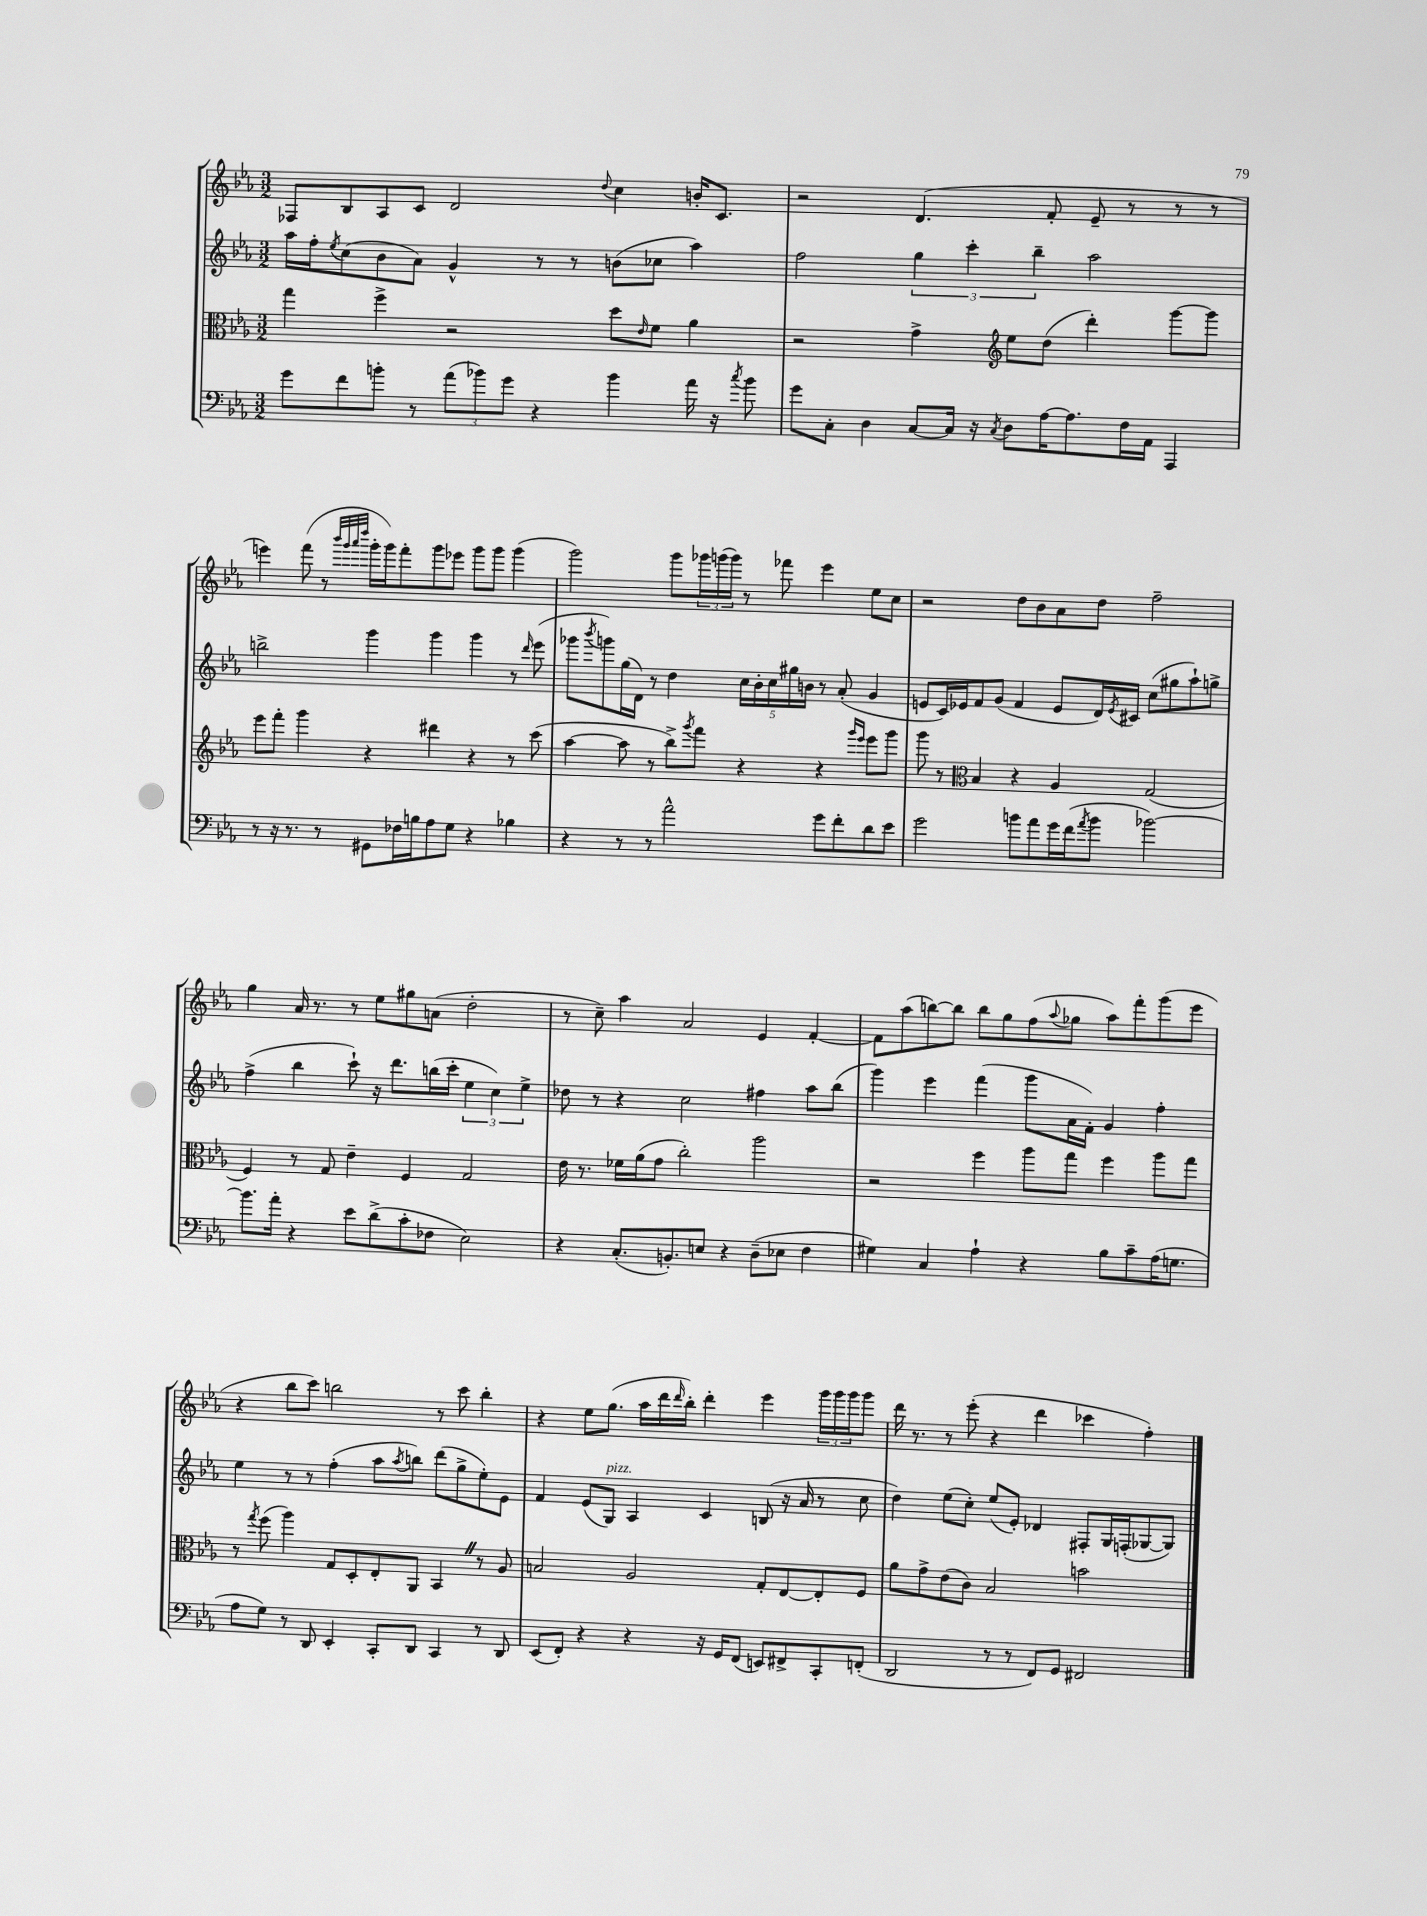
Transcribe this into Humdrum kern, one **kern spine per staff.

**kern	**kern	**kern	**kern
*staff4	*staff3	*staff2	*staff1
*clefF4	*clefC3	*clefG2	*clefG2
*k[b-e-a-]	*k[b-e-a-]	*k[b-e-a-]	*k[b-e-a-]
*M3/2	*M3/2	*M3/2	*M3/2
8g	4gg	16aa-	8F-
.	.	16ff'	.
.	.	8qee-	.
8f	.	(8cc	8B-
8b'	4ff^	8b-	8A-
8r	.	8a-)	8c
(12a-	2r	4g^^	2d
12b-)	.	.	.
12g	.	.	.
4r	.	8r	.
.	.	8r	.
.	.	.	8qqdd
4b-	8dd	(8b	4cc
.	16qqe-	.	.
.	8f	8cc-	.
16a-	4a-	4aa-)	16b'
16r	.	.	8.c
8qcc	.	.	.
8b-	.	.	.
=	=	=	=
8g	2r	2ff	2r
8C'	.	.	.
4D	.	.	.
[8C	4g^	6gg	(4.d
16C]	.	.	.
.	.	6ccc'	.
16r	.	.	.
*	*clefG2	*	*
8qC	.	.	.
8D	8ee-	.	.
.	.	6bb-~	.
[16A-	(8dd	.	8f'
8.A-]	.	.	.
.	4ddd')	2aa-	8e-~
16F	.	.	8r
16AA-	.	.	.
4AAA-	[8ggg	.	8r
.	8ggg]	.	8r
=	=	=	=
8r	8eee-	2bb^	4eee)
16r	8fff'	.	.
8.r	.	.	.
.	4ggg	.	(8fff
8r	.	.	8r
.	.	.	32qqbbb-
.	.	.	32qqggg
.	.	.	32qqaaa-
.	.	.	32qqdddd
8GG#	4r	4ggg	16ggg'
.	.	.	16ggg)
16F-	.	.	8fff'
16B	.	.	.
8A-	4ddd#	4ggg	8ggg
8G	.	.	8eee-
4r	4r	4ggg	8ggg
.	.	.	8ggg
4B-	8r	8r	(4ggg
.	.	16qqddd	.
.	(8ccc	(8eee-	.
=	=	=	=
4r	[4aa-	8ggg-	2ggg)
.	.	8qbbb-	.
.	.	8ggg)	.
8r	8aa-]	(16gg	.
.	.	16d)	.
8r	8r	8r	.
2a-^^	8bb-^)	4dd	8ggg
.	8qggg	.	.
.	8fff	.	24ggg-
.	.	.	(24ggg
.	.	.	24ggg)
.	4r	20cc	8r
.	.	20b-'	.
.	.	20cc	.
.	.	.	8fff-
.	.	20gg#	.
.	.	20b	.
8g	4r	8r	4eee-
8f'	.	(8a-'	.
.	16qqggg	.	.
.	16qqeee-	.	.
8d	8eee-	4g	8ee-
8e-	8ggg	.	8cc
=	=	=	=
2g	8ggg	8e	2r
.	8r	16c)	.
.	.	16e-	.
*	*clefC3	*	*
.	4B-	8f	.
.	.	(8g	.
8b	4r	4f	8dd
8a-	.	.	8b-
16g	4A-	8e-	8a-
(16f	.	.	.
8qa-	.	.	.
8b	.	16d)	8dd
.	.	8qe-	.
.	.	16c#	.
[2b-)	(2G	(8cc	2ff~
.	.	8gg#	.
.	.	8aa-`)	.
.	.	8gg^	.
=	=	=	=
8.b-]	4F)	(4ff^	4gg
16a-'	.	.	.
4r	8r	4bb-	16a-
.	.	.	8.r
.	8G	.	.
8e-	4e-~	8ccc`)	8r
(8d^	.	16r	8ee-
.	.	8.ddd	.
8c'	4F	.	8gg#
8F-	.	(16bb	(8a
.	.	16ccc'	.
2E-)	2G	6ee-	2dd'
.	.	6cc)	.
.	.	6ee-^	.
=	=	=	=
4r	16e-	8dd-	8r
.	8.r	.	.
.	.	8r	8cc~)
(8.C'	16f-	4r	4aa-
.	(16a-	.	.
.	8g	.	.
8.BB')	.	.	.
.	2cc')	2cc	2a-
8E	.	.	.
4r	.	.	.
(8D~	2aa-	4ff#	4e-
8E-	.	.	.
4F	.	8aa-	[4f'
.	.	(8bb-	.
=	=	=	=
4G#)	2r	4ggg)	8f]
.	.	.	(8aa-
4C	.	4eee-	[8bb)
.	.	.	8bb]
4A-`	4ff	(4fff	8bb
.	.	.	8gg
4r	8aa-	8ggg	(8ff
.	.	.	8qqaa-
.	8gg	16a-	8gg-
.	.	16f')	.
8B-	4ff	4g	8aa-)
8c~	.	.	8fff'
(16A-	8aa-	4ff'	(8ggg
8.G	.	.	.
.	8gg	.	8eee-
=	=	=	=
8A-	8r	4ee-	4r
.	8qgg	.	.
8G)	(8ff	.	.
8r	4aa-)	8r	8bb-
8DD	.	8r	8ccc)
4EE-'	8G	(4ff'	2bb
.	8D'	.	.
8CC'	8E-'	8aa-	.
.	.	8qaa-	.
8DD	8AA-	8bb)	.
4CC	4BB-	(8ddd	8r
.	.	8gg^	8ccc
8r	8r	8ee-')	4bb'
8DD	8A-	8e-	.
=	=	=	=
(8EE-	2B	4f	4r
8FF')	.	.	.
4r	.	(8e-	8ee-
.	.	8G)	(8.gg
4r	2A-	4A-	.
.	.	.	16aa-
.	.	.	16ddd
.	.	.	16qqddd
.	.	.	16bb-')
16r	.	4c	4ddd'
16GG	.	.	.
(8FF	.	.	.
8EE)	8G'	(8B	4eee-
8FF#^	[8E-	16r	.
.	.	16a-	.
8CC'	8E-']	8r	24ggg
.	.	.	24ggg
.	.	.	24ggg
(8FF'	8F	8cc	8ggg
=	=	=	=
2DD	8a-	4dd)	16ddd
.	.	.	8.r
.	8g^	.	.
.	(8e-	(8ee-	8r
.	8c)	8cc')	(8eee-'
8r	2B-	(8ee-	4r
8r	.	8e-')	.
8FF)	.	4d-	4ddd
8GG	.	.	.
2FF#	2b	8F#'	4ccc-
.	.	16G	.
.	.	(16F'	.
.	.	[8G-	4ff')
.	.	8G-])	.
==	==	==	==
*-	*-	*-	*-
